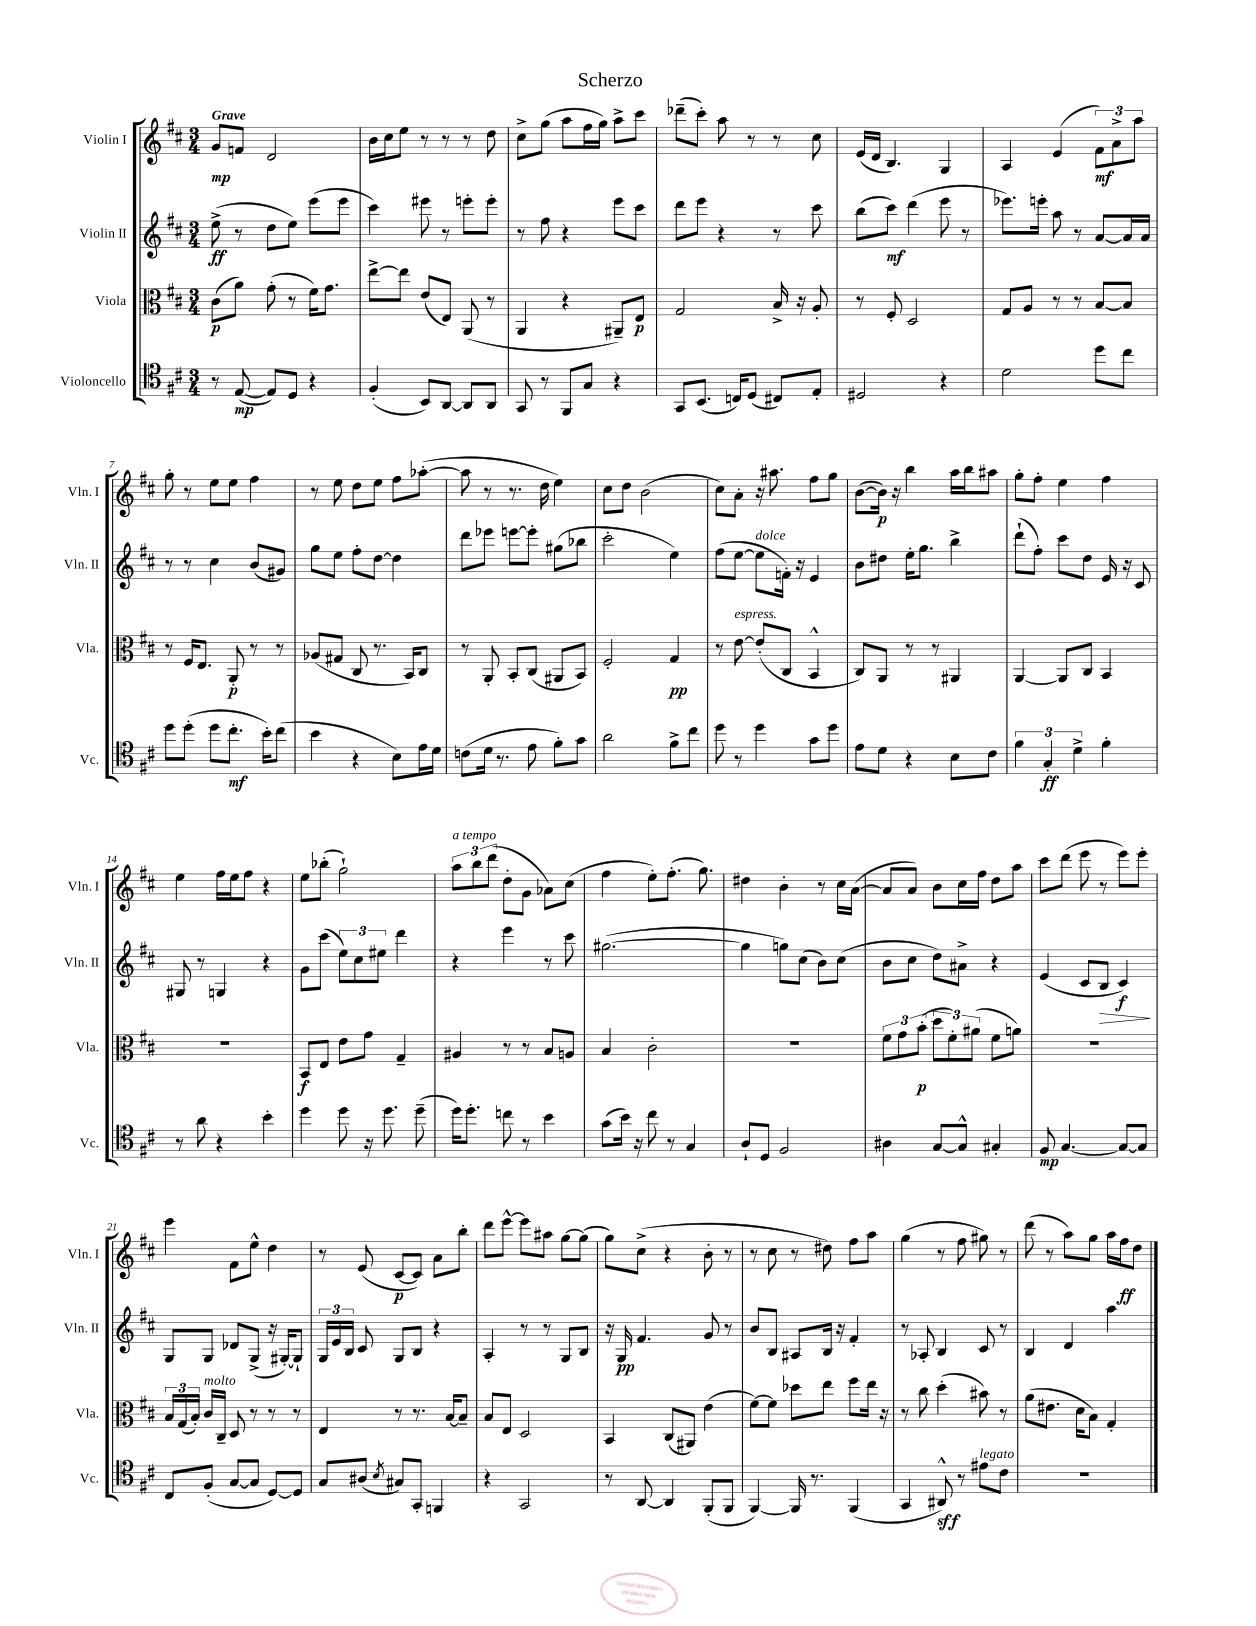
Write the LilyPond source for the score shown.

\header { title = "Scherzo" }
<<
\new StaffGroup <<
\new Staff = "s0" \with { instrumentName = "Violin I" shortInstrumentName = "Vln. I" } {
    \clef treble \key d \major \numericTimeSignature \time 3/4 \tempo "Grave"
    \autoBeamOff g'8[\mp f'8] d'2 |
    b'16[ cis''16 e''8] r8 r8 r8 d''8 |
    cis''8[-> g''8]( a''8[ fis''16 g''16]) a''8[-> cis'''8] |
    des'''8[--( cis'''8]-.) a''8 r8 r8 cis''8 |
    e'16[( d'16] b4.) g4 |
    a4 e'4( \tuplet 3/2 { fis'8[\mf) a'8-> a''8] } |
    g''8-. r8 e''8[ e''8] fis''4 |
    r8 e''8 d''8[ e''8] fis''8[ aes''8]~-.( |
    aes''8 r8 r8. d''16 e''4) |
    cis''8[ d''8] b'2( |
    cis''8[) a'8]-. r16 ais''8. fis''8[ g''8] |
    b'8[~( b'16]\p) r16 b''4 a''16[ b''16 ais''8] |
    g''8[-. fis''8]-. e''4 fis''4 |
    e''4 fis''16[ e''16 fis''8] r4 |
    e''8[ bes''8]-.( g''2-!) |
    \tuplet 3/2 { a''8[^\markup { \italic "a tempo" } b''8 d'''8]( } d''8[-. g'8] aes'8[) cis''8]( |
    fis''4 e''8[-.) fis''8.]-.( g''8.) |
    dis''4 b'4-. r8 cis''16[ a'16]~( |
    a'8[ a'8]) b'8[ cis''16 fis''16] d''8[ a''8] |
    cis'''8[ d'''8]( e'''8 r8 e'''8[) e'''8]-. |
    e'''4 fis'8[ e''8]-^ d''4 |
    r8 e'8( cis'8[~\p cis'8]) a'8[ b''8]-. |
    d'''8[ e'''8]~-^ e'''8[ ais''8] g''8[~ g''8]( |
    g''8[) cis''8]->( r4 b'8-. r8 |
    r8 cis''8 r8 dis''8) fis''8[ a''8] |
    g''4( r8 fis''8 gis''8) r8 |
    d'''8( r8 a''8[) g''8] a''16[ fis''16\ff d''8] \bar "|." |
}
\new Staff = "s1" \with { instrumentName = "Violin II" shortInstrumentName = "Vln. II" } {
    \clef treble \key d \major \numericTimeSignature \time 3/4
    \autoBeamOff e''8->\ff( r8 d''8[ e''8]) e'''8[( e'''8] |
    cis'''4) eis'''8 r8 e'''8[-. e'''8]-. |
    r8 fis''8 r4 e'''8[ cis'''8] |
    d'''8[ e'''8] r4 r8 cis'''8 |
    b''8[( cis'''8]\mf) d'''4( e'''8 r8 |
    ees'''8.[) e'''16]-. a''8 r8 a'8[~ a'16 a'16] |
    r8 r8 cis''4 b'8[( gis'8]) |
    g''8[ e''8] fis''8[-. d''8]~ d''4 |
    d'''8[ ees'''8] e'''8[~ e'''8]-. gis''8[( bes''8] |
    cis'''2-. e''4) |
    fis''8[( e''8]~ e''8[^\markup { \italic "dolce" } f'16]-.) r16 e'4 |
    b'8[ dis''8] e''16[-. g''8.] b''4-> |
    d'''8[-!( fis''8]-.) cis'''8[ d''8] e'16 r16 cis'8 |
    gis8 r8 g4 r4 |
    g'8[ cis'''8]( \tuplet 3/2 { e''8[) cis''8 eis''8] } d'''4 |
    r4 e'''4 r8 cis'''8 |
    gis''2.~( |
    gis''4 g''8[) cis''8]( b'8[) cis''8]( |
    b'8[ cis''8] d''8[) ais'8]-> r4 |
    e'4( cis'8[ b8]\> cis'4\f\!) |
    g8[ g8] des'8[ g8]->( r16 gis16[~-.) gis8]-! |
    \tuplet 3/2 { g16[ e'16 b16] } cis'8 g8[ b8] r4 |
    a4-. r8 r8 g8[ b8] |
    r16 g16\pp fis'4. g'8 r8 |
    b'8[ b8] ais8[ b16] r16 fis'4-. |
    r8 aes8-. b4 cis'8 r8 |
    b4 d'4 a''4 \bar "|." |
}
\new Staff = "s2" \with { instrumentName = "Viola" shortInstrumentName = "Vla." } {
    \clef alto \key d \major \numericTimeSignature \time 3/4
    \autoBeamOff cis'8[\p( a'8]) g'8-.( r8 fis'16[) g'8.] |
    e''8[~-> e''8] e'8[( e8]) a,8( r8 |
    a,4 r4 ais,8[--) e8]\p |
    g2 b16-> r16 a8-. |
    r8 fis8-. d2 |
    g8[ a8] r8 r8 b8[~ b8] |
    r8 fis16[ e8.] a,8-.\p r8 r8 |
    aes8[( gis8] cis8 r8. b,16[) cis8] |
    r8 a,8-. b,8[-. cis8]( ais,8[ b,8]) |
    fis2-. g4\pp |
    r8 e'8~^\markup { \italic "espress." } e'8[-.( cis8] b,4-^ |
    cis8[) a,8] r8 r8 ais,4 |
    a,4~ a,8[ cis8] b,4 |
    R2. |
    b,8[\f e8] e'8[ g'8] g4-- |
    ais4 r8 r8 b8[ a8] |
    b4 cis'2-. |
    R2. |
    \tuplet 3/2 { fis'8[ g'8 b'8]-.\p( } \tuplet 3/2 { d''8[ fis'8-.) ais'8]( } fis'8[ a'8]) |
    R2. |
    \tuplet 3/2 { b16[ g16( b16]-.) } cis'16[^\markup { \italic "molto" } cis16]-- d8 r8 r8 r8 |
    e4 r8 r8. b16[~ b8]-- |
    b8[ e8] d2 |
    b,4 cis8[( ais,8]) e'4( |
    fis'8[~) fis'8] des''8[ e''8] fis''8[ e''16] r16 |
    r8 cis''8 d''4-.( bis'8) r8 |
    a'8[( eis'8.] d'16[ b8]) g4-. \bar "|." |
}
\new Staff = "s3" \with { instrumentName = "Violoncello" shortInstrumentName = "Vc." } {
    \clef tenor \key d \major \numericTimeSignature \time 3/4
    \autoBeamOff r8 e8~\mp( e8[) d8] r4 |
    fis4-.( b,8[) a,8]~ a,8[ a,8] |
    g,8 r8 fis,8[ g8] r4 |
    g,8[ b,8.]( c16[) d8]( cis8[) e8]-. |
    dis2 r4 |
    d'2 d''8[ cis''8] |
    d''8[ d''8]-.( d''8[ cis''8.]-.\mf b'16[-.) cis''8]( |
    b'4 r4 b8[) e'16 d'16] |
    c'8[( d'16] r8. e'8 fis'8[-.) g'8] |
    a'2 fis'8[-> cis''8] |
    d''8 r8 d''4 g'8[ d''8] |
    e'8[ d'8] r4 b8[ cis'8] |
    \tuplet 3/2 { fis'4 g4-.\ff d'4-> } fis'4-. |
    r8 a'8 r4 b'4-. |
    d''4 d''8 r16 d''8. d''8--( |
    d''16[) d''8.]-. c''8 r8 b'4 |
    g'8[( b'16]) r16 cis''8 r8 g4 |
    a8[-! d8] fis2 |
    ais4 g8[~ g8]-^ gis4-. |
    fis8\mp g4.~ g8[~ g8] |
    cis8[ fis8]-.( g8[~ g8] d8[~) d8] |
    g8[ ais8]( \acciaccatura { b8 } gis8[) g,8]-. f,4 |
    r4 g,2 |
    r8 a,8~ a,4 fis,8[-.( fis,8] |
    fis,4~) fis,16 r8. fis,4( |
    g,4 ais,8-^\sff) r8 eis'8[^\markup { \italic "legato" } cis'8] |
    R2. \bar "|." |
}
>>
>>
